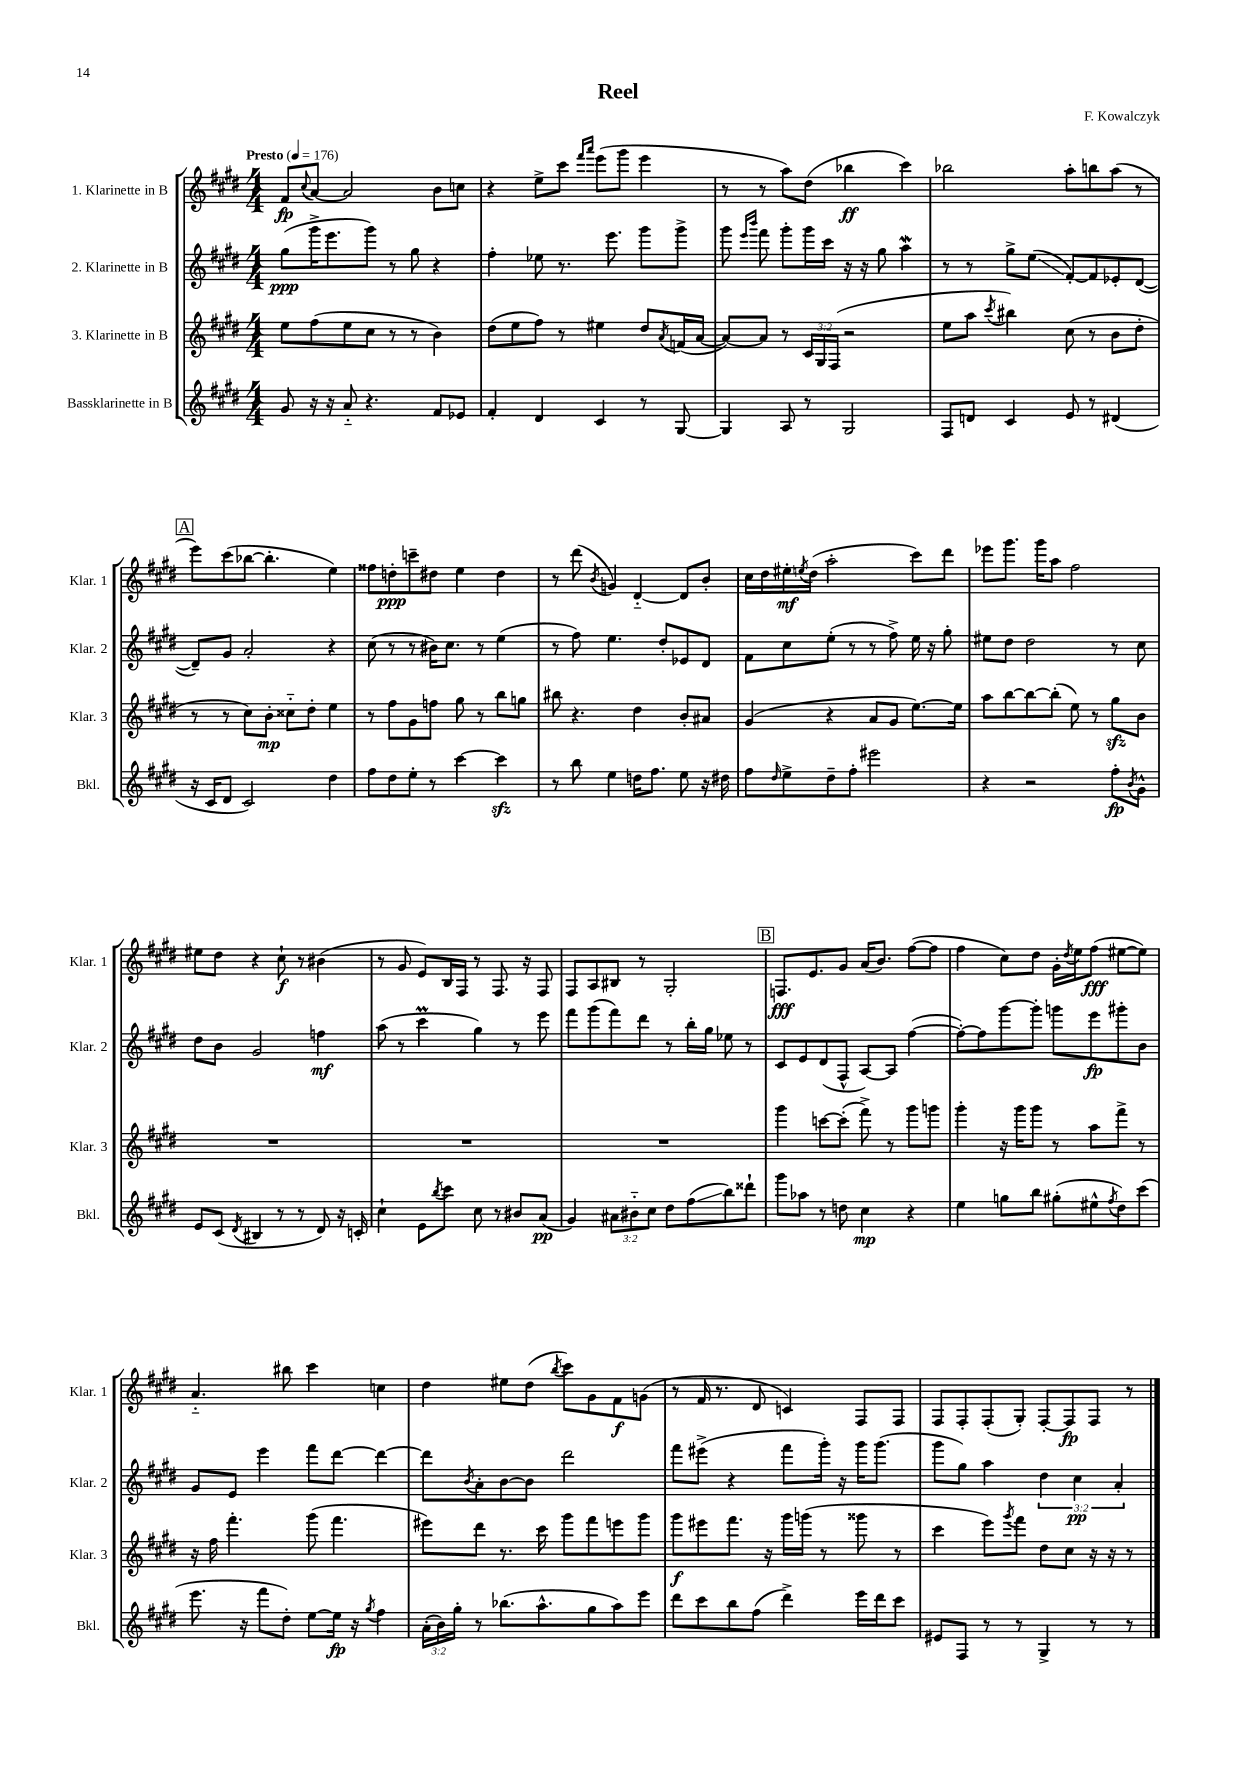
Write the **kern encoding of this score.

**kern	**kern	**kern	**kern
*staff4	*staff3	*staff2	*staff1
*clefG2	*clefG2	*clefG2	*clefG2
*k[f#c#g#d#]	*k[f#c#g#d#]	*k[f#c#g#d#]	*k[f#c#g#d#]
*M4/4	*M4/4	*M4/4	*M4/4
*MM176	*MM176	*MM176	*MM176
8g#/	8ee\L	(8gg#\L	8f#/L
.	.	.	8qqcc#/
16r	(8ff#\	16ggg#^\K	[8a/J
16r	.	8.eee\	.
8a'~/	8ee\	.	2a/]
4.r	8cc#\J	8ggg#\J)	.
.	8r	8r	.
.	8r	8gg#\	.
8f#/L	4b\)	4r	8b\L
8e-/J	.	.	8cc\J
=	=	=	=
4f#'/	(8dd#\L	4ff#'\	4r
.	8ee\	.	.
4d#/	8ff#\J)	8ee-\	8ee^\L
.	8r	8.r	8ccc#\J
.	.	.	16qqfff#/LL
.	.	.	16qqaaa/JJ
4c#/	4ee#\	.	(8eee\L
.	.	8.eee\	.
.	.	.	8ggg#\J
8r	8dd#/L	8ggg#\L	4eee\
.	8qa/	.	.
[8G#/	(16f/L	8ggg#^\J	.
.	[16a/JJ	.	.
=	=	=	=
4G#/]	8a/_L)	8ggg#\	8r
.	.	16qqeee/LL	.
.	.	16qqbbb/JJ	.
.	8a/]J	8fff#\	8r
8A/	8r	8ggg#'\L	8aa\L)
8r	24c#/LL	16ggg#\L	(8dd#\J
.	24G#/	.	.
.	.	16ccc#\JJ	.
.	(24F#/JJ	.	.
2G#/	2r	16r	4bb-\
.	.	16r	.
.	.	8gg#\	.
.	.	4aa\	4ccc#\)
=	=	=	=
8F#/L	8ee\L	8r	2bb-\
8d/J	8aa\J	8r	.
.	8qccc#/	.	.
4c#/	4bb#\)	8gg#^\L	.
.	.	(8ee\J	.
8e/	(8cc#\	[8f#'/L)	8aa'\L
8r	8r	8f#/]	8bb\
(4d#/	8b\L	8e-'/	(8aa\J
.	8dd#'\J	([8d#/J	8r
=	=	=	=
16r	8r	8d#~/]L)	8eee\L)
16c#/LK	.	.	.
8d#/J	8r	8g#/J	(8ccc#\
2c#/)	8cc#\L)	2a'/	[8bb-\J
.	8b'\J	.	4.bb-'\]
.	8cc##'~\L	.	.
.	8dd#'\J	.	.
4dd#\	4ee\	4r	4ee\)
=	=	=	=
8ff#\L	8r	(8cc#\	8ff##\L
8dd#\	8ff#\L	8r	8dd'\
8ee'\J	8g#\	8r	8ccc~\
8r	8ff\J	16b#\LK)	8dd#\J
.	.	8.cc#\J	.
[4ccc#\	8gg#\	.	4ee\
.	8r	8r	.
4ccc#\]	8bb\L	(4ee\	4dd#\
.	8gg\J	.	.
=	=	=	=
8r	8bb#\	8r	8r
8bb\	4.r	8ff#\)	(8ddd#\
.	.	.	8qb/
4ee\	.	4.ee\	4g/)
16dd\LK	4dd#\	.	[4d#'~/
8.ff#\J	.	.	.
.	.	8dd#'/L	.
8ee\	8b'/L	8e-/	8d#/]L
16r	8a#/J	8d#/J	8b'/J
16dd#\	.	.	.
=	=	=	=
8ff#\L	(4g#/	8f#\L	16cc#\LL
.	.	.	16dd#\
16qqdd#/	.	.	.
8ee^\	.	8cc#\	16ee#'\
.	.	.	8qee/
.	.	.	(16dd#\JJ
8dd#~\	4r	(8ee'\J	2aa'\
8ff#'\J	.	8r	.
2eee#\	8a/L	8r	.
.	8g#/J	8ff#^\)	.
.	[8.ee\L)	16ee\	8ccc#\L)
.	.	16r	.
.	.	8gg#'\	8ddd#\J
.	16ee\]Jk	.	.
=	=	=	=
4r	8aa\L	8ee#\L	8eee-\L
.	[8bb\	8dd#\J	8.ggg#\J
2r	8bb\_	2dd#\	.
.	.	.	16ggg#\LK
.	(8bb'\]J	.	8aa\J
.	8ee\)	.	2ff#\
.	8r	.	.
8ff#'\L	8gg#\L	8r	.
8qb/	.	.	.
8g#^^\J	8b\J	8cc#\	.
=	=	=	=
8e/L	1r	8dd#\L	8ee#\L
(8c#/J	.	8b\J	8dd#\J
8qd#/	.	.	.
4B#/	.	2g#/	4r
8r	.	.	8cc#`\
8r	.	.	8r
8d#/)	.	4ff\	(4b#\
16r	.	.	.
16c'/	.	.	.
=	=	=	=
4cc#`\	1r	(8aa\	8r
.	.	8r	8g#/
8e\L	.	4ccc#\	8e/L)
8qbb/	.	.	.
8ccc#\J	.	.	16B/L
.	.	.	16F#/JJ
8cc#\	.	4gg#\)	8r
8r	.	.	8.F#/
8b#/L	.	8r	.
.	.	.	16r
(8a/J	.	8eee\	8F#/
=	=	=	=
4g#/)	1r	8fff#\L	8F#/L
.	.	(8ggg#\	8A/
12a#\L	.	8fff#\)	8B#/J
12b#'~\	.	.	.
.	.	8ddd#\J	8r
12cc#\J	.	.	.
8dd#\L	.	8r	2G#'/
(8ff#\	.	16bb'\LL	.
.	.	16gg#\JJ	.
8bb\)	.	8ee-\	.
8ddd##`\J	.	8r	.
=	=	=	=
8ggg#\L	4ggg#\	8c#/L	8.F/L
8aa-\J	.	8e/	.
.	.	.	8.e/
8r	[8ccc\L	(8d#/	.
8dd\	(8ccc'\]J	8F#^^/J	8g#/J
4cc#\	8fff#^\)	[8A/L)	(16a/LK
.	.	.	8.b/J)
.	8r	8A/]J	.
4r	8ggg#\L	([4ff#\	([8ff#\L
.	8ggg\J	.	8ff#\]J
=	=	=	=
4ee\	4ggg#'\	8ff#'\_L)	4ff#\
.	.	8ff#\]	.
8gg\L	16r	[8ggg#\	8cc#\L)
.	16ggg#\LK	.	.
8bb\J	8ggg#\J	8ggg#'\]J	8dd#\J
(8gg#'\L	8r	8ggg\L	16g#'\LL
.	.	.	8qdd#/
.	.	.	16ee\J
8ee#^^\	8aa\L	8eee\	(8ff#\J
8qff#/	.	.	.
8dd#\)	8fff#^\J	8ggg#'\	[8ee#\L
(8ccc#\J	8r	8b\J	8ee#\]J)
=	=	=	=
8.eee\	16r	8g#/L	4.a'~/
.	16ff#\	.	.
.	4.fff#'\	8e/J	.
16r	.	.	.
8fff#\L	.	4eee\	.
8dd#'\J)	.	.	8bb#\
[8ee\L	(8ggg#\	8fff#\L	4ccc#\
16ee\]Jk	4.fff#\	[8ddd#\J	.
16r	.	.	.
8qgg#/	.	.	.
4ff#\	.	4ddd#\_	4cc\
=	=	=	=
(24a'\LL	8eee#\L)	8ddd#\]L	4dd#\
24b\)	.	.	.
24gg#'\JJ	.	.	.
.	.	8qb/	.
8r	8ddd#\J	8a'\	.
(8.bb-\L	8.r	[8b\	8ee#\L
.	.	8b\]J	(8dd#\J
8.aa^^\	16ccc#\	.	.
.	.	.	8qbb/
.	8ggg#\L	2ddd#\	8ccc#\L)
8gg#\	8fff#\	.	8g#\
8aa\)	8eee\	.	8f#\
8eee\J	8ggg#\J	.	(8g\J
=	=	=	=
8ddd#\L	8ggg#\L	8fff#\L	8r
8ccc#\	8eee#\	(8eee#^\J	16f#/
.	.	.	8.r
8bb\	8.fff#\J	4r	.
(8ff#\J	.	.	8d#/
.	16r	.	.
4ddd#^\)	16ggg#\LL	8fff#\L	4c/)
.	(16ggg\JJ	.	.
.	8r	16ggg#'\Jk)	.
.	.	16r	.
16eee\LL	8ggg##\	16ggg#\LK	8F#/L
16ddd#\J	.	(8.ggg#\J	.
8ccc#\J	8r	.	8F#/J
=	=	=	=
8e#/L	4ccc#\	8ggg#\L	8F#/L
8F#/J	.	8gg#\J)	8F#'/
8r	8eee\L)	4aa\	(8F#'/
.	8qggg#/	.	.
8r	8fff#\J	.	8G#'/J)
4G#^/	8dd#\L	6dd#\	[8F#'/L
.	8cc#\J	.	8F#/]
.	.	6cc#\	.
8r	16r	.	8F#/J
.	16r	.	.
.	.	6a'/	.
8r	8r	.	8r
==	==	==	==
*-	*-	*-	*-
